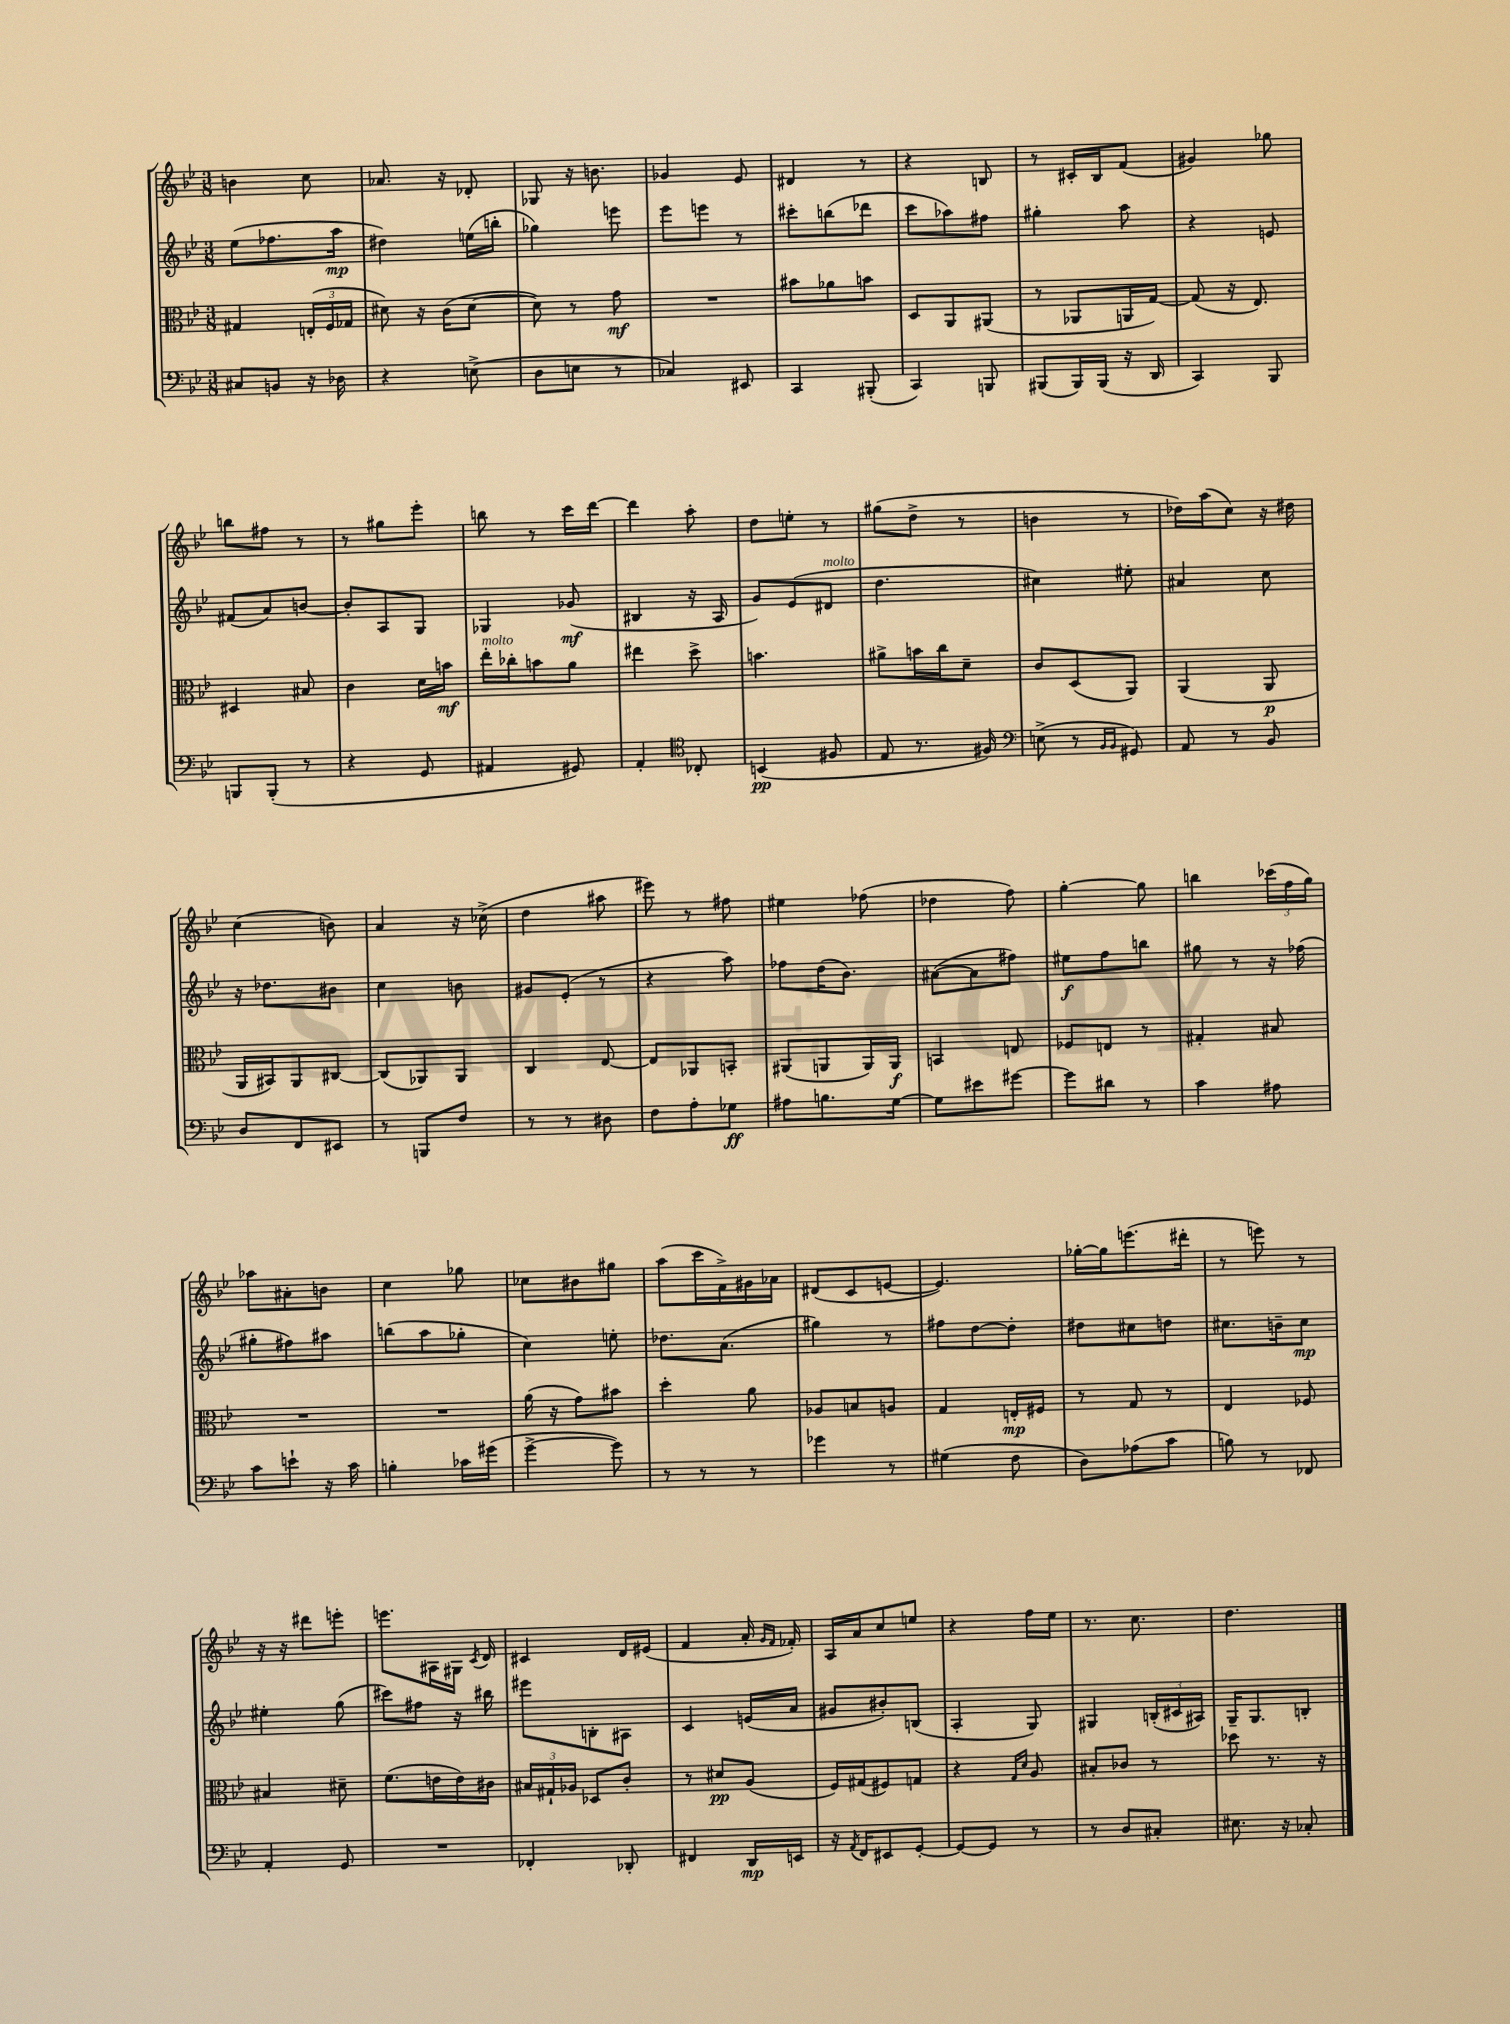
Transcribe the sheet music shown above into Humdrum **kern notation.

**kern	**kern	**kern	**kern
*staff4	*staff3	*staff2	*staff1
*clefF4	*clefC3	*clefG2	*clefG2
*k[b-e-]	*k[b-e-]	*k[b-e-]	*k[b-e-]
*M3/8	*M3/8	*M3/8	*M3/8
8C#/L	4G#/	(8ee-\L	4b\
8BB/J	.	8.ff-\	.
16r	(24E'/LL	.	8cc\
.	24F/	.	.
16D-\	.	16aa\Jk	.
.	24G-/JJ	.	.
=	=	=	=
4r	8d#\)	4dd#\)	8.a-/
.	16r	.	.
.	(16c\LK	.	16r
(8E^\	[8d#\J	(16ee\LL	8d-'/
.	.	16bb'\JJ	.
=	=	=	=
8D\L	8d#\])	4gg-\)	8G-/
8E\J	8r	.	16r
.	.	.	8.b\
8r	8g\	8eee\	.
=	=	=	=
4C-/)	4.r	8eee-\L	4g-/
.	.	8eee\J	.
8EE#/	.	8r	8e-/
=	=	=	=
4CC/	8b#\L	8ccc#'\L	4d#/
.	8a-\	(8bb\	.
(8BBB#'/	8b\J	8ddd-\J	8r
=	=	=	=
4CC/)	8D/L	8ccc\L	4r
.	8AA/	8aa-\)	.
8BBB/	(8AA#/J	8ff#\J	8B/
=	=	=	=
(8BBB#/L	8r	4gg#'\	8r
16BBB#/L)	8AA-/L	.	16c#'/LL
(16BBB#/JJ	.	.	16B-/J
16r	16AA/L	8aa\	(8f/J
16DD/	[16G/JJ)	.	.
=	=	=	=
4CC/)	(8G/]	4r	4g#/)
.	16r	.	.
.	8.E-/)	.	.
8BBB-/	.	8e/	8gg-\
=	=	=	=
8BBB/L	4D#/	(8f#/L	8bb\L
(8BBB'/J	.	8a/)	8ff#\J
8r	8B#/	[8b/J	8r
=	=	=	=
4r	4c\	8b'/]L	8r
.	.	8A/	8gg#\L
8GG/	16d\LL	8G/J	8eee-'\J
.	16b\JJ	.	.
=	=	=	=
4AA#/	16ee-'\LL	4G-/	8bb\
.	16cc-'\J	.	.
.	8b\	.	8r
8GG#/)	8a\J	(8g-/	16ccc\LL
.	.	.	[16ddd\JJ
=	=	=	=
4AA'/	4ee#\	4B#/	4ddd\]
*clefC4	*	*	*
8C-'/	8dd^\	16r	8aa'\
.	.	16A/	.
=	=	=	=
(4BB/	4.b\	8g/L)	8dd\L
.	.	(8e-/	8ee'\J
8F#/	.	8d#/J	8r
=	=	=	=
8E-/	8a#^\L	4.dd\	(8gg#\L
8.r	16b\L	.	8dd^\J
.	16cc\J	.	.
.	8d~\J	.	8r
16F#/)	.	.	.
=	=	=	=
*clefF4	*	*	*
(8E^\	8c/L	4cc#\)	4b\
8r	(8D/	.	.
16qqBB-/LL	.	.	.
16qqBB-/JJ	.	.	.
8GG#/)	8AA/J)	8ee#'\	8r
=	=	=	=
8AA/	(4AA/	4a#/	16dd-\LL)
.	.	.	(16aa\J
8r	.	.	8cc\J)
8BB-/	8AA/	8cc\	16r
.	.	.	16dd#\
=	=	=	=
8D/L	16AA/LL	16r	(4cc\
.	16BB#/J)	8.dd-\L	.
8FF/	8AA/	.	.
8EE#/J	[8C#/J	8b#\J	8b\)
=	=	=	=
8r	(8C#/]L	4cc\	4a/
8BBB/L	8AA-/)	.	.
8F/J	8AA-/J	8b\	16r
.	.	.	(16cc-^\
=	=	=	=
8r	4C/	8g#/L	4dd\
8r	.	(8e-'/J	.
8D#\	[8E-/	8r	8aa#\
=	=	=	=
8F\L	8E-/]L	4r	8eee#\)
8A'\	8AA-/	.	8r
8G-\J	8BB'/J	8aa\)	8ff#\
=	=	=	=
8A#\L	(8AA#/L	8ff-\L	4ee#\
8.B\	8AA/	(16dd\K	.
.	.	8.b-\J)	.
.	16AA/L)	.	(8ff-\
[16G\Jk	16AA/JJ	.	.
=	=	=	=
8G\]L	4BB/	([8a#\L	4dd-\
8e#\	.	8a#\]	.
[8g#\J	8E/	8ff#\J)	8ff\)
=	=	=	=
8g#\]L	8F-/L	8ee#\L	[4gg'\
8d#\J	8E/J	8ff\	.
8r	8r	8bb\J	8gg\]
=	=	=	=
4c\	4G#'/	8gg#\	4bb\
.	.	8r	.
8A#\	8B#/	16r	(24ccc-\LL
.	.	.	24ff\
.	.	(16ff-\	.
.	.	.	24gg\JJ)
=	=	=	=
8c\L	4.r	8gg#'\L	8aa-\L
8e`\J	.	8ff#\)	8a#'\
16r	.	8aa#\J	8b\J
16c\	.	.	.
=	=	=	=
4B'\	4.r	(8bb\L	4cc\
.	.	8aa\	.
16c-\LL	.	8gg-'\J	8gg-\
(16g#\JJ	.	.	.
=	=	=	=
[4g^\	(16a\	4cc\)	8cc-\L
.	16r	.	.
.	8g\L)	.	8b#\
8g\])	8b#\J	8ee'\	8gg#\J
=	=	=	=
8r	4dd'\	8.dd-\L	(8aa\L
8r	.	.	16ccc\L
.	.	(8.a\J	16f^\)
8r	8a\	.	16g#\
.	.	.	16a-\JJ
=	=	=	=
4g-\	8A-/L	4gg#\)	(8d#/L
.	8B/	.	8c/
8r	8A/J	8r	[8e/J
=	=	=	=
(4G#\	4G/	8ff#\L	4.e/])
.	.	[8dd\	.
8F\	16E'/LL	8dd'\]J	.
.	16F#/JJ	.	.
=	=	=	=
8D\L)	8r	8dd#\L	[16gg-'\LL
.	.	.	16gg-\]J
(8A-\	8G/	8cc#\	(8.eee\
8c\J	8r	8dd\J	.
.	.	.	16ddd#'\Jk
=	=	=	=
8B\)	4E-/	8.cc#\L	8r
8r	.	.	8eee\)
.	.	16b~\k	.
8FF-/	8F-/	8cc#\J	8r
=	=	=	=
4AA'/	4B#/	4ee#'\	16r
.	.	.	16r
.	.	.	8ddd#\L
8GG/	8d#~\	(8gg\	8eee'\J
=	=	=	=
4.r	(8.f\L	8ccc#\L)	8.eee\L
.	.	8ff#\J	.
.	16e\L	.	16A#\L
.	16e\)	16r	16G#\JJ
.	.	.	8qc/
.	16c#\JJ	16bb#\	16d/
=	=	=	=
4FF-'/	24B#/LL	8eee#\L	4c#/
.	24G#`/	.	.
.	24A-/JJ	.	.
.	8D-/L	8B'\	.
8DD-'/	8c'/J	8A#\J	16d/LL
.	.	.	(16e#/JJ
=	=	=	=
4FF#/	8r	4c/	4f/
.	8d#/L	.	.
16DD/LL	(8A/J	(16e/LL	16a'/
.	.	.	16qqg/LL
.	.	.	16qqf/JJ
16EE/JJ	.	16a/JJ	16f-'/)
=	=	=	=
16r	16F/LL)	8g#/L	16A/LL
8qAA/	.	.	.
16FF/LK	(16G#/J	.	16a/J
8EE#/	8F#/)	8b#'/)	8cc/
[8GG'/J	8G/J	(8B/J	8ee/J
=	=	=	=
8GG/_L	4r	4A'/	4r
8GG/]J	.	.	.
.	16qqG/LL	.	.
.	16qqd/JJ	.	.
8r	8A/	8G/)	16ff\LL
.	.	.	16ee-\JJ
=	=	=	=
8r	8B#'/L	4G#/	8.r
8D/L	8c-/J	.	.
.	.	.	8.cc\
8C#'/J	8r	(24B'/LL	.
.	.	24c#/	.
.	.	24A#/JJ)	.
=	=	=	=
8.E#\	8dd-\	16G~/LK	4.dd\
.	.	8.G/	.
.	8.r	.	.
16r	.	.	.
8C-'/	.	8B'/J	.
.	16r	.	.
==	==	==	==
*-	*-	*-	*-
